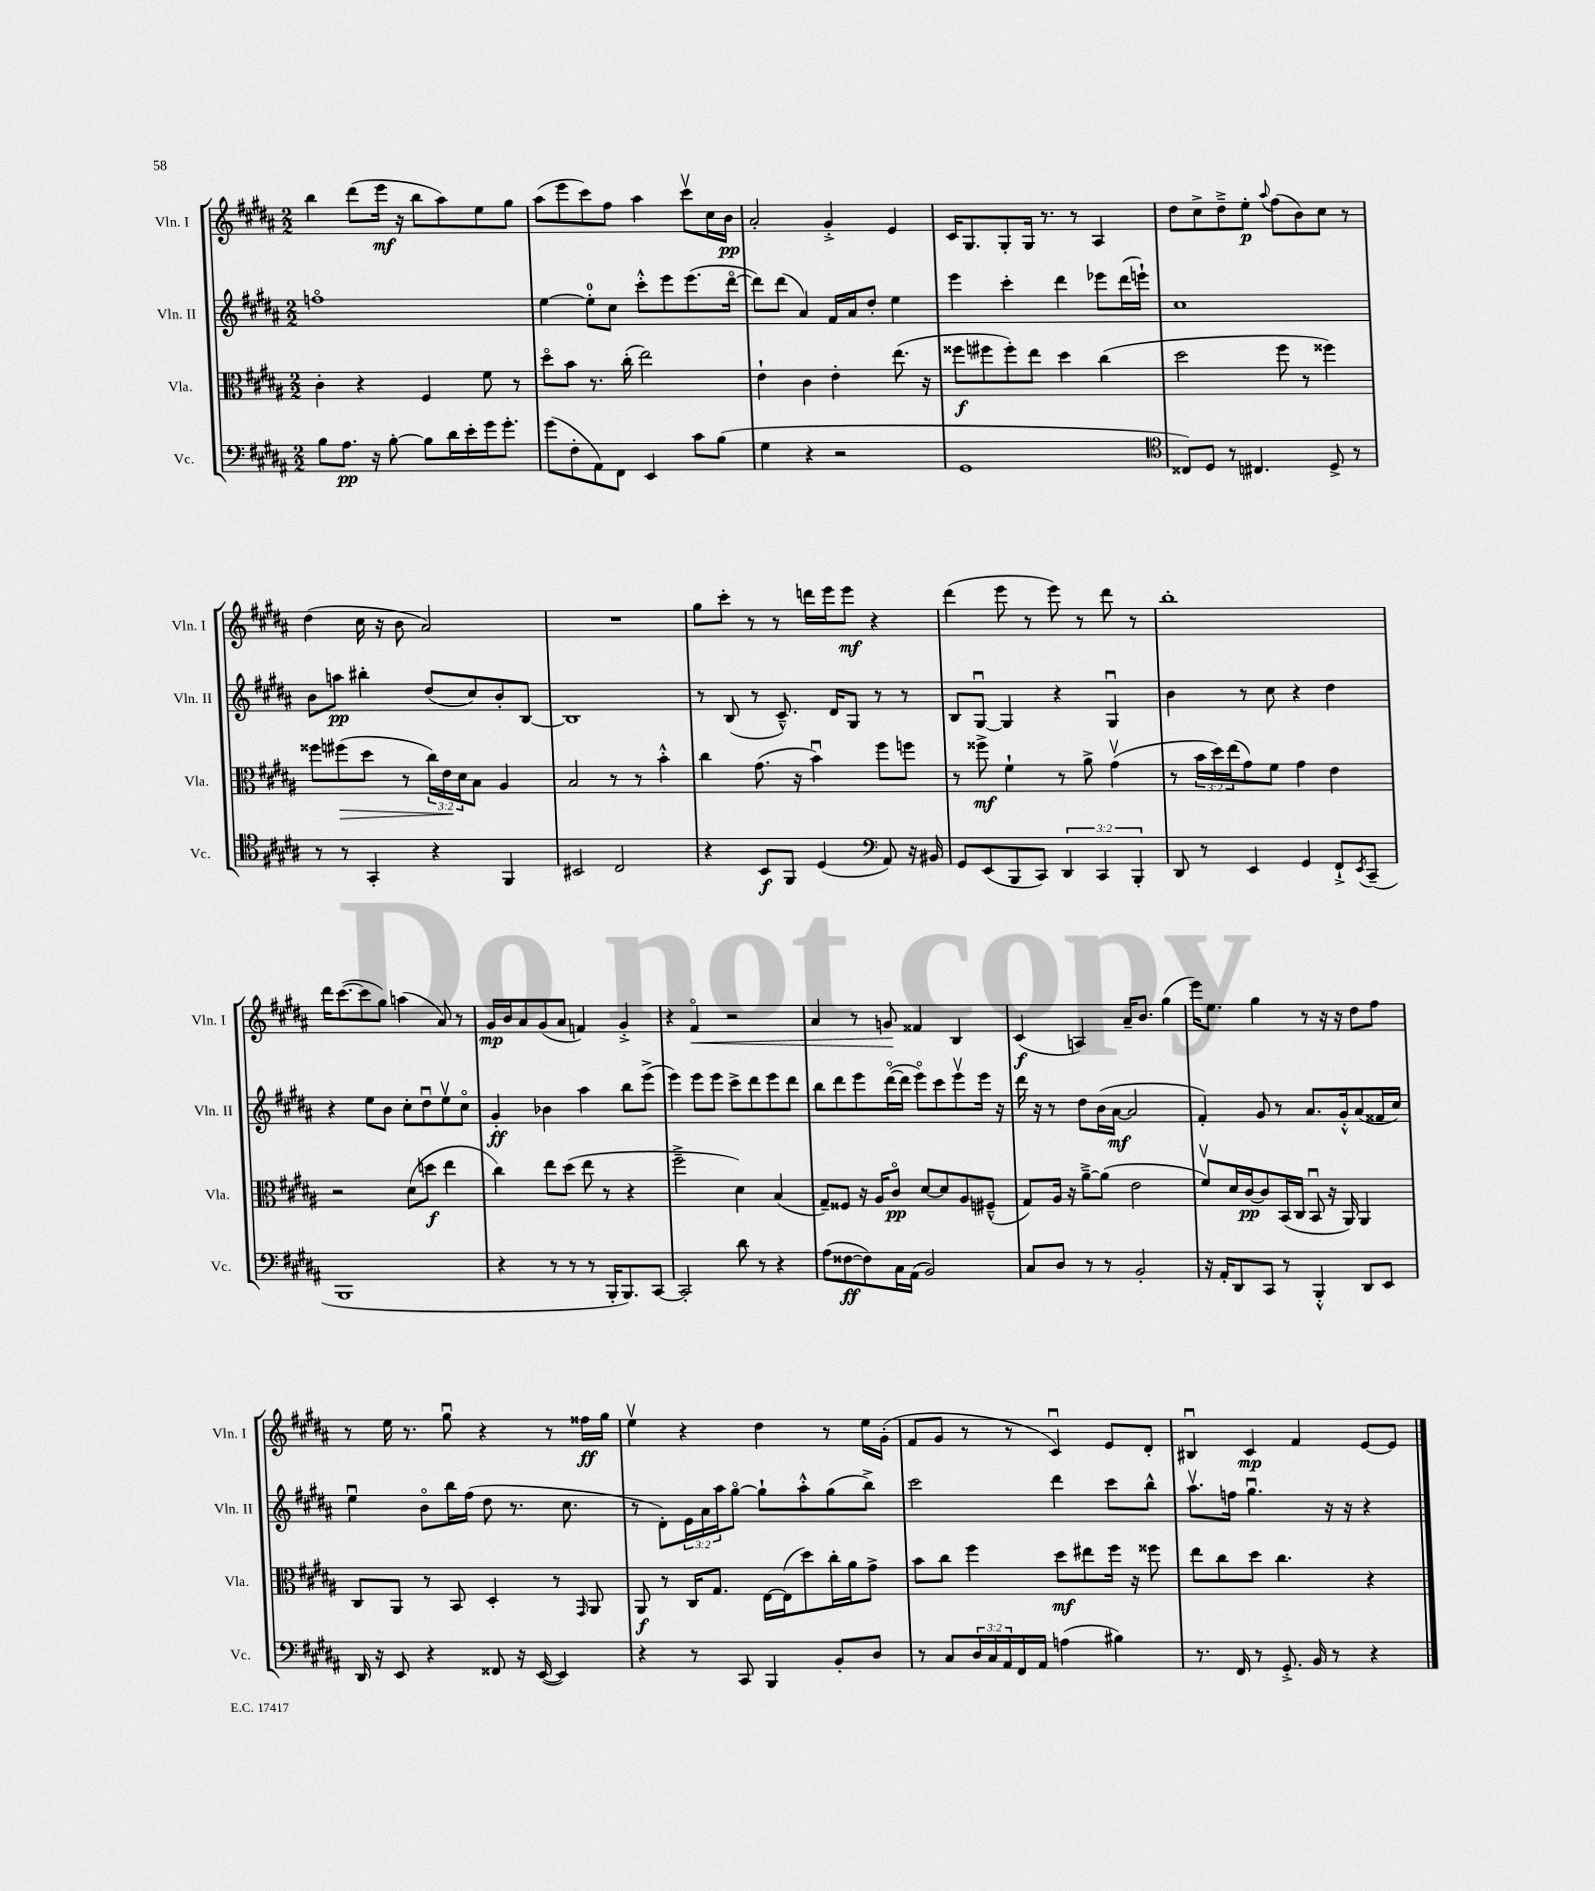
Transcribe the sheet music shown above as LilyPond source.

<<
\new StaffGroup <<
\new Staff = "s0" \with { instrumentName = "Vln. I" shortInstrumentName = "Vln. I" } {
    \clef treble \key b \major \numericTimeSignature \time 2/2
    b''4 dis'''8( e'''16\mf r16 b''8 ais''8) e''8 gis''8 |
    ais''8( e'''8 cis'''8) fis''8 ais''4 cis'''8\upbow cis''16 b'16\pp |
    ais'2-. gis'4-.-> e'4 |
    cis'16 gis8. gis8-. gis16 r8. r8 ais4 |
    dis''8 cis''8-> dis''8---> e''8-.\p \appoggiatura { ais''8 } fis''8( b'8) cis''8 r8 |
    dis''4( cis''16 r16 b'8 ais'2) |
    R1 |
    gis''8 cis'''8-. r8 r8 d'''16 e'''16 e'''8\mf r4 |
    dis'''4( e'''8 r8 e'''8) r8 dis'''8 r8 |
    b''1-. |
    dis'''16 cis'''8.~( cis'''8 gis''8) a''4( ais'8) r8 |
    gis'16\mp b'16 ais'8 gis'8( ais'8 f'4) gis'4-.-> |
    r4 fis'4\flageolet\< r2 |
    ais'4 r8 g'8\! fisis'4 b4 |
    cis'4\f( a4) ais'16-- b'8. gis''4( |
    e'''16) e''8. gis''4 r8 r16 r16 dis''8 fis''8 |
    r8 e''16 r8. gis''8\downbow r4 r8 fisis''16\ff gis''16 |
    e''4\upbow r4 dis''4 r8 e''16 gis'16-.( |
    fis'8 gis'8 r8 r8 cis'4\downbow) e'8 dis'8-. |
    bis4\downbow cis'4\mp fis'4 e'8~ e'8 \bar "|." |
}
\new Staff = "s1" \with { instrumentName = "Vln. II" shortInstrumentName = "Vln. II" } {
    \clef treble \key b \major \numericTimeSignature \time 2/2 \override Staff.TupletNumber.text = #tuplet-number::calc-fraction-text
    f''1\flageolet |
    e''4~ e''8-0-. cis''8 cis'''8-.-^ e'''8 e'''8.( dis'''16~\flageolet |
    dis'''8) dis'''8( ais'4) fis'16 ais'16 dis''8-. e''4 |
    e'''4 cis'''4-. dis'''4 ees'''8 dis'''16( e'''16-!) |
    cis''1 |
    b'8 a''8\pp bis''4-. dis''8( cis''8) b'8-. b8~ |
    b1 |
    r8 b8( r8 cis'8.---^) dis'16 gis8 r8 r8 |
    b8 gis8~\downbow gis4 r4 gis4\downbow |
    b'4 r8 cis''8 r4 dis''4 |
    r4 e''8 b'8 cis''8-. dis''8\downbow e''8\upbow cis''8\flageolet |
    gis'4-.\ff bes'4 ais''4 b''8 e'''8->( |
    e'''4) e'''8 e'''8 cis'''8-> dis'''8 e'''8 dis'''8 |
    b''8 dis'''8 e'''8 dis'''16~\flageolet( dis'''16 e'''8\flageolet) cis'''8 e'''8\upbow e'''16 r16 |
    dis'''16 r16 r8 dis''8 b'16( ais'16~\mf ais'2 |
    fis'4-.) gis'8 r8 ais'8. gis'16-.-^ ais'8( fisis'16 cis''16) |
    e''4\downbow b'8\flageolet b''16 fis''16( dis''8 r8. cis''8. |
    r8 dis'8-.) \tuplet 3/2 { e'16 ais'16 ais''16 } gis''8~\flageolet gis''8-! ais''8-.-^ gis''8( b''8->) |
    cis'''2 dis'''4 cis'''8 b''8-^ |
    ais''8.\upbow f''16 gis''4.\downbow r16 r16 r4 \bar "|." |
}
\new Staff = "s2" \with { instrumentName = "Vla." shortInstrumentName = "Vla." } {
    \clef alto \key b \major \numericTimeSignature \time 2/2 \override Staff.TupletNumber.text = #tuplet-number::calc-fraction-text
    cis'4-. r4 fis4 fis'8 r8 |
    dis''8\flageolet b'8 r8. cis''16-.( e''2) |
    e'4-! cis'4 e'4-. e''8.( r16 |
    fisis''8\f fis''8 fis''8-.) e''8 dis''4 cis''4( |
    dis''2 fis''8 r8 fisis''4) |
    fisis''8 fis''8\>( dis''8 r8 \tuplet 3/2 { cis''16) e'16\! dis'16 } b8 ais4 |
    b2 r8 r8 b'4-.-^ |
    cis''4 gis'8.( r16 b'4\downbow) fis''8 f''8 |
    r8 fisis''8->\mf fis'4-! r8 ais'8-> gis'4\upbow( |
    r8 \tuplet 3/2 { b'16 dis''16) e''16( } gis'8) fis'8 gis'4 e'4 |
    r2 dis'8( d''8\f e''4 |
    cis''4) e''8 dis''8( e''8 r8 r4 |
    fis''2---> dis'4) b4( |
    gis8--) fisis8 r16 ais16 cis'8\flageolet\pp dis'8~ dis'8 ais8 fis8---^( |
    gis8) ais16 r16 ais'8~---> ais'8( e'2 |
    fis'8\upbow) dis'16 cis'16~\pp cis'8 b,16( cis16 b,8\downbow r16 ais,16) ais,4 |
    cis8 ais,8 r8 b,8 dis4-. r8 \grace { gis,16 } ais,8 |
    ais,8\f r8 cis16 gis8. e16~ e16( dis''8) cis''16-. ais'16 gis'8-> |
    b'8 cis''8 fis''4 dis''8\mf eis''8 fis''16 r16 fisis''8 |
    e''8 cis''8 dis''8 cis''4. r4 \bar "|." |
}
\new Staff = "s3" \with { instrumentName = "Vc." shortInstrumentName = "Vc." } {
    \clef bass \key b \major \numericTimeSignature \time 2/2 \override Staff.TupletNumber.text = #tuplet-number::calc-fraction-text
    b8 ais8.\pp r16 b8~-. b8 dis'16 e'16-. gis'16 gis'8.-. |
    gis'8( fis8-. ais,8) fis,8 e,4 cis'8 b8( |
    gis4 r4 r2 |
    gis,1 |
    \clef tenor cisis8) dis8 r8 cis4. dis8-> r8 |
    r8 r8 gis,4-. r4 fis,4 |
    bis,2 cis2 |
    r4 b,8\f fis,8 dis4( \clef bass ais,8) r16 bis,16 |
    gis,8 e,8( b,,8 cis,8) \tuplet 3/2 { dis,4 cis,4 b,,4-. } |
    dis,8 r8 e,4 gis,4 fis,8-!-> \acciaccatura { e,8 } cis,8--( |
    b,,1 |
    r4 r8 r8 r8 b,,16-. b,,8.) cis,8~ |
    cis,2-. dis'8 r8 r4 |
    ais8( fisis8~\ff fisis8) cis16 ais,16( b,2) |
    cis8 dis8 r8 r8 b,2-. |
    r16 ais,16-. dis,8 cis,8 r8 b,,4-.-^ dis,8 e,8 |
    dis,16 r16 e,8 r4 fisis,8 r16 e,16~( e,4) |
    r4 r8 cis,8 b,,4 b,8-. dis8 |
    r8 cis8 \tuplet 3/2 { dis16 cis16 ais,16 } fis,16 ais,16 a4( bis4) |
    r8. fis,16 r8 gis,8.-.-> b,16 r8 r4 \bar "|." |
}
>>
>>
\layout { \context { \Score \remove "Bar_number_engraver" } }
